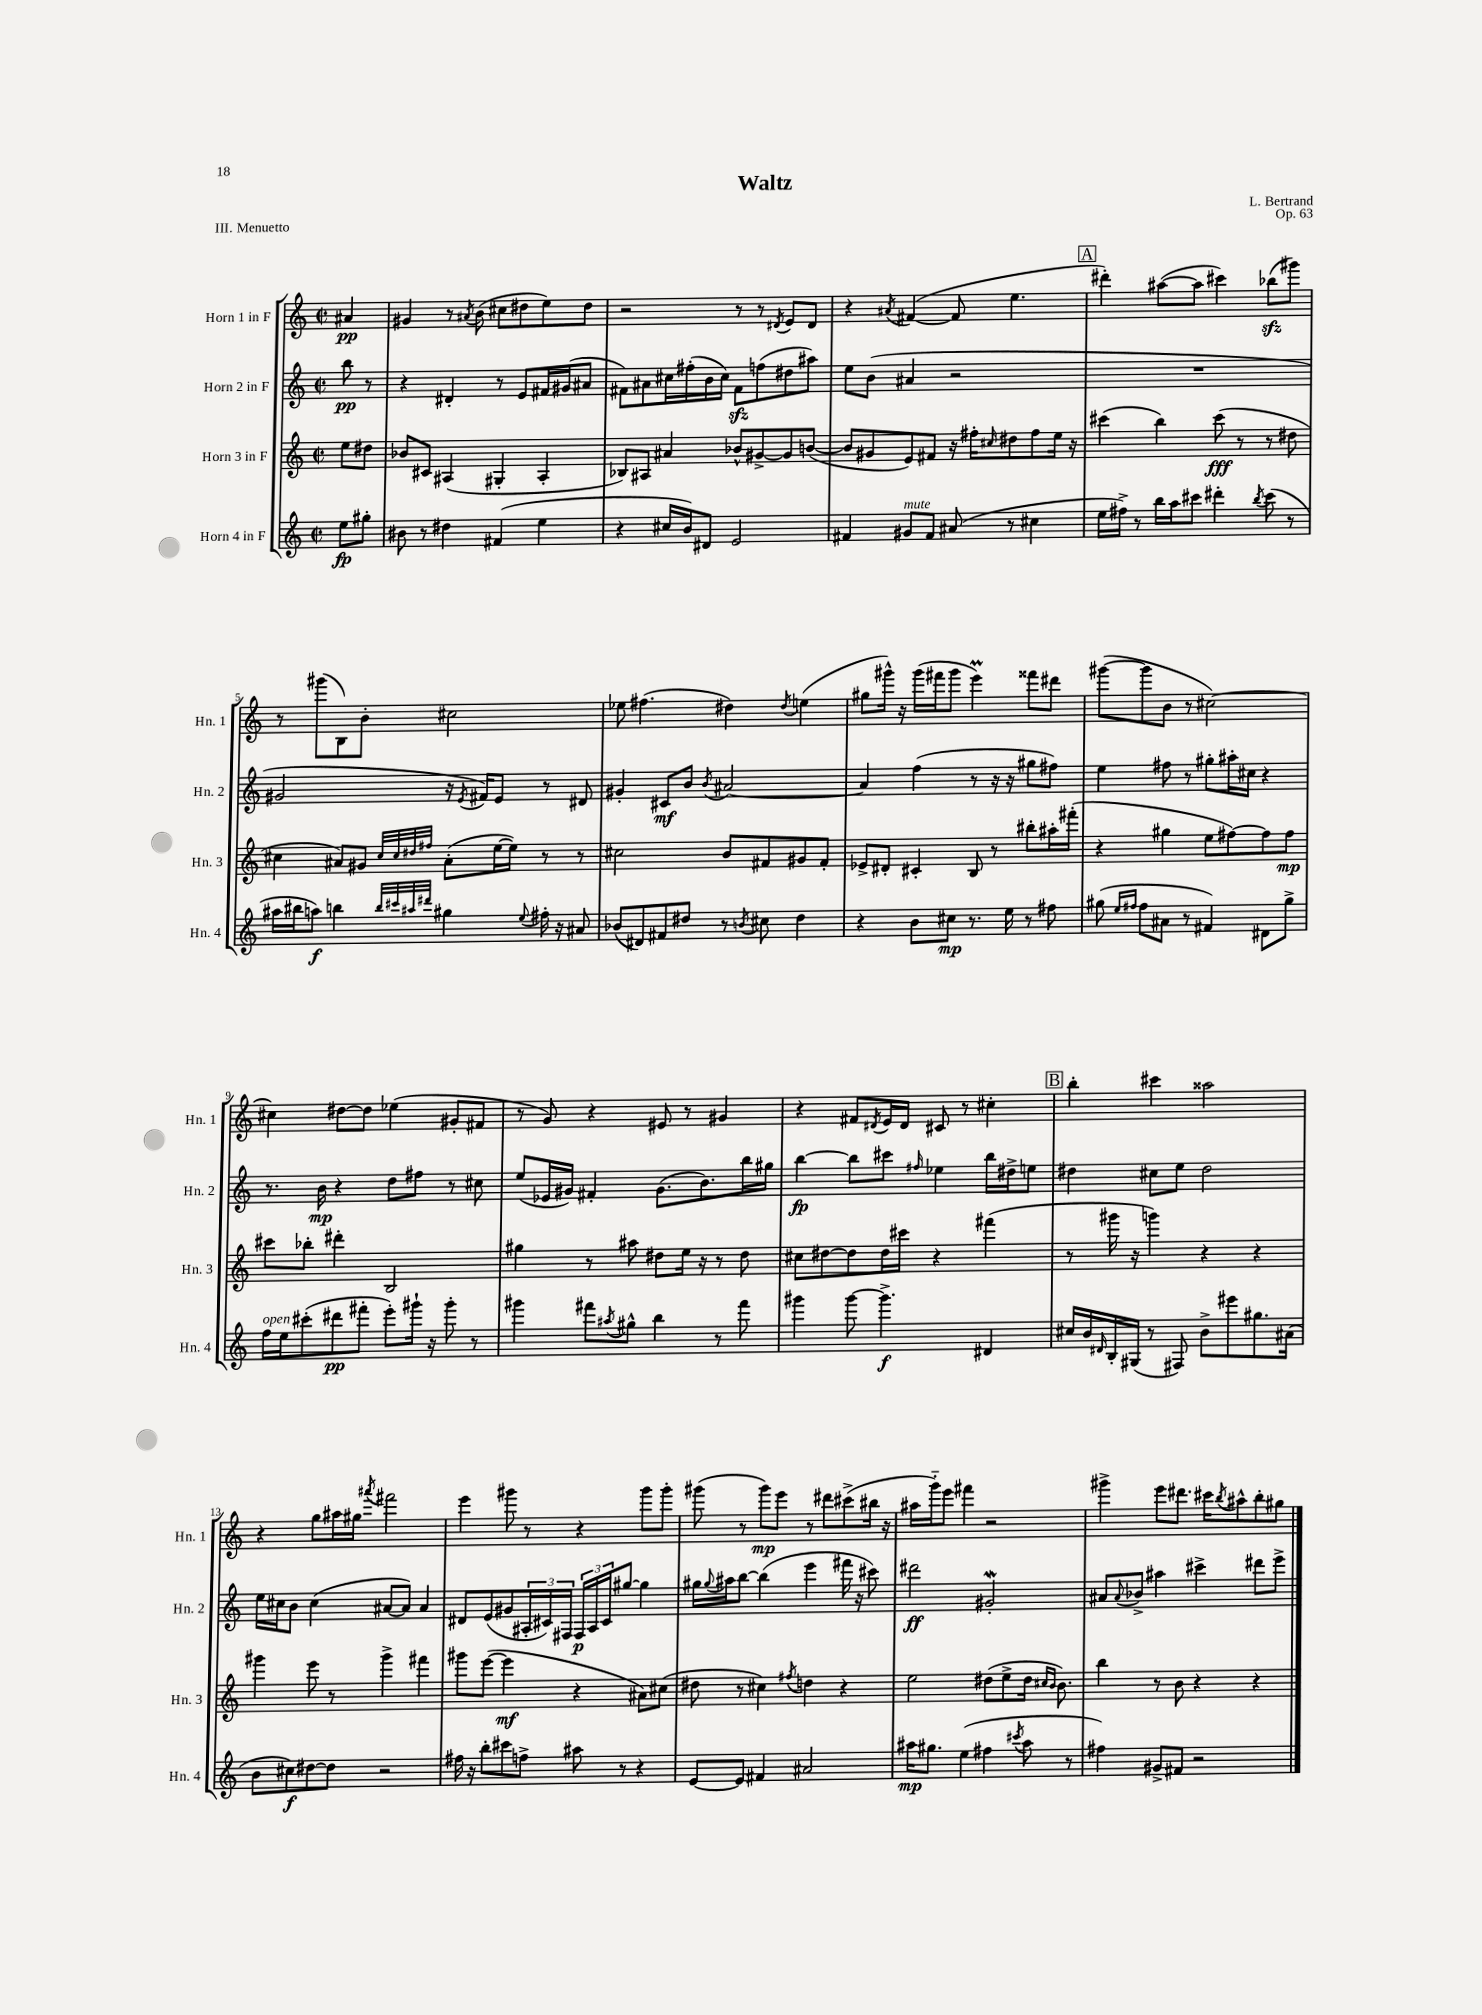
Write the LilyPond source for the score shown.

\header { title = "Waltz" composer = "L. Bertrand" opus = "Op. 63" piece = "III. Menuetto" }
<<
\new StaffGroup <<
\new Staff = "s0" \with { instrumentName = "Horn 1 in F" shortInstrumentName = "Hn. 1" } {
    \clef treble \key c \major \defaultTimeSignature \time 2/2 \partial 4
    ais'4\pp |
    gis'4 r8 \acciaccatura { ais'8 } b'8( cis''8 dis''8 e''8) dis''8 |
    r2 r8 r8 \acciaccatura { dis'8 } e'8 dis'8 |
    r4 \acciaccatura { ais'8 } fis'4~( fis'8 e''4. |
    \mark \markup { \box "A" } dis'''4-.) ais''8~( ais''8 cis'''4) bes''8\sfz( gis'''8) |
    r8 gis'''8( b8) b'8-. cis''2 |
    ees''8 fis''4.( dis''4) \acciaccatura { dis''8 } e''4( |
    gis''8 gis'''16-^) r16 gis'''16( fis'''16 gis'''8 e'''4\prall) fisis'''8 dis'''8 |
    gis'''8~( gis'''8 b'8 r8 cis''2~) |
    cis''4 dis''8~ dis''8 ees''4( gis'8-. fis'8 |
    r8 g'8) r4 eis'8 r8 gis'4 |
    r4 fis'8 \acciaccatura { dis'8 } e'16 dis'16 cis'8 r8 cis''4-. |
    \mark \markup { \box "B" } b''4-. cis'''4 aisis''2 |
    r4 g''8 ais''16 gis''16 \acciaccatura { ais'''8 } fis'''2 |
    e'''4 gis'''8 r8 r4 gis'''8 gis'''8-. |
    gis'''8( r8 gis'''8\mp) e'''8 r8 dis'''8 cis'''8->( bis''16 r16 |
    ais''16 g'''16-_) e'''8 fis'''4 r2 |
    gis'''4-> e'''8 dis'''8. cis'''16 \acciaccatura { b''8 } ais''8-^ b''8-. gis''8 \bar "|." |
}
\new Staff = "s1" \with { instrumentName = "Horn 2 in F" shortInstrumentName = "Hn. 2" } {
    \clef treble \key c \major \defaultTimeSignature \time 2/2 \partial 4
    b''8\pp r8 |
    r4 dis'4-. r8 e'8 fis'16 gis'16( ais'8 |
    fis'8) ais'8 cis''16 fis''16-.( b'16 cis''16) fis'8\sfz f''8( dis''8 ais''8) |
    e''8 b'8( ais'4 r2 |
    \mark \markup { \box "A" } R1 |
    gis'2 r16 \acciaccatura { e'8 } fis'16) e'8 r8 dis'8 |
    gis'4-. cis'8\mf b'8 \acciaccatura { b'8 } ais'2~ |
    ais'4 f''4( r8 r16 r16 gis''8 fis''8) |
    e''4 fis''8 r8 gis''8-. ais''16-. cis''16 r4 |
    r8. b'16\mp r4 d''8 fis''8 r8 cis''8 |
    e''8( ees'16 gis'16) fis'4-. gis'8.( b'8.) b''16 gis''16 |
    b''4~\fp b''8 cis'''8 \grace { fis''16 } ees''4 b''16 dis''16-> e''8 |
    \mark \markup { \box "B" } dis''4 cis''8 e''8 dis''2 |
    e''16 cis''16 b'8 cis''4( ais'8~ ais'8) ais'4 |
    dis'8 e'8( gis'8 \tuplet 3/2 { ais16-. cis'16) fis16 } \tuplet 3/2 { fis16\p ais16 cis'16 } gis''8~ gis''4 |
    gis''16 \appoggiatura { gis''8 } ais''16 b''8~ b''4( e'''4 fis'''16 r16 cis'''8) |
    dis'''2\ff gis'2-.\mordent |
    ais'8 \appoggiatura { ais'8 } bes'8-> ais''4 cis'''4-> dis'''8 e'''8-> \bar "|." |
}
\new Staff = "s2" \with { instrumentName = "Horn 3 in F" shortInstrumentName = "Hn. 3" } {
    \clef treble \key c \major \defaultTimeSignature \time 2/2 \partial 4
    e''8 dis''8 |
    bes'8 cis'8 ais4( gis4-. ais4-. |
    bes8) ais8 ais'4 bes'8-^ gis'8~-> gis'8 b'8~( |
    b'8 gis'8 e'8) fis'8 r16 fis''16-. \grace { cis''16 } dis''8 fis''8 e''16 r16 |
    \mark \markup { \box "A" } cis'''4( b''4) cis'''8\fff( r8 r8 dis''8 |
    cis''4 ais'8) gis'8 \grace { cis''32 cis''32 dis''32 fis''32 } ais'8-.( e''16~ e''16) r8 r8 |
    cis''2 b'8 fis'8 gis'8 fis'8-. |
    ees'8-> dis'8-. cis'4-. b8 r8 bis''8-. ais''16-. fis'''16-.( |
    r4 gis''4 e''8 fis''8~) fis''8 fis''8\mp |
    cis'''8 bes''8-. dis'''4-. b2 |
    gis''4 r8 ais''8 dis''8 e''16 r16 r8 dis''8 |
    cis''8 dis''8~ dis''8 dis''16 cis'''16 r4 fis'''4( |
    \mark \markup { \box "B" } r8 gis'''16 r16 g'''4) r4 r4 |
    gis'''4 e'''8 r8 gis'''4-> fis'''4 |
    gis'''8 e'''8~( e'''4\mf r4 ais'8) cis''8( |
    dis''8 r8 cis''4) \acciaccatura { fis''8 } d''4 r4 |
    e''2 dis''8( e''8-> dis''16 \grace { cis''16 b'16 } b'8.) |
    b''4 r8 b'8 r4 r4 \bar "|." |
}
\new Staff = "s3" \with { instrumentName = "Horn 4 in F" shortInstrumentName = "Hn. 4" } {
    \clef treble \key c \major \defaultTimeSignature \time 2/2 \partial 4
    e''8\fp gis''8-. |
    bis'8 r8 dis''4 fis'4( e''4 |
    r4 cis''16 b'16) dis'8 e'2 |
    fis'4 gis'8^\markup { \italic "mute" } fis'8 ais'8( r8 cis''4 |
    \mark \markup { \box "A" } e''16 fis''16->) r8 b''16 a''16 cis'''8 dis'''4-. \acciaccatura { b''8 } cis'''8( r8 |
    ais''16 bis''16 a''8\f) b''4 \grace { b''32 cis'''32 ais''32 dis'''32 } gis''4 \appoggiatura { e''8 } fis''16-. r16 ais'8 |
    bes'8( dis'8) fis'8 dis''8 r8 \acciaccatura { b'8 } cis''8 dis''4 |
    r4 b'8 cis''8\mp r8. e''16 r8 fis''8 |
    gis''8( \grace { e''16 fis''16 } fis''8 ais'8 r8 fis'4) dis'8 gis''8-> |
    f''16^\markup { \italic "open" } e''16 cis'''8-.( dis'''8\pp fis'''8-. e'''8-.) gis'''16-! r16 gis'''8-. r8 |
    gis'''4 fis'''8 \acciaccatura { ais''8 } gis''8-^ b''4 r8 fis'''8 |
    gis'''4 gis'''8~ gis'''4.->\f dis'4 |
    \mark \markup { \box "B" } cis''16 b'16 \grace { dis'16 } b16-. gis16( r8 fis8) b'8-> eis'''8 gis''8. ais'16( |
    b'8 cis''8\f) dis''8~ dis''8 r2 |
    fis''16 r16 b''8-. cis'''8 f''8-> ais''8 r8 r4 |
    e'8~ e'8 fis'4 ais'2 |
    ais''16\mp gis''8. e''4( fis''4 \acciaccatura { cis'''8 } ais''8 r8 |
    fis''4) gis'8-> fis'8 r2 \bar "|." |
}
>>
>>
